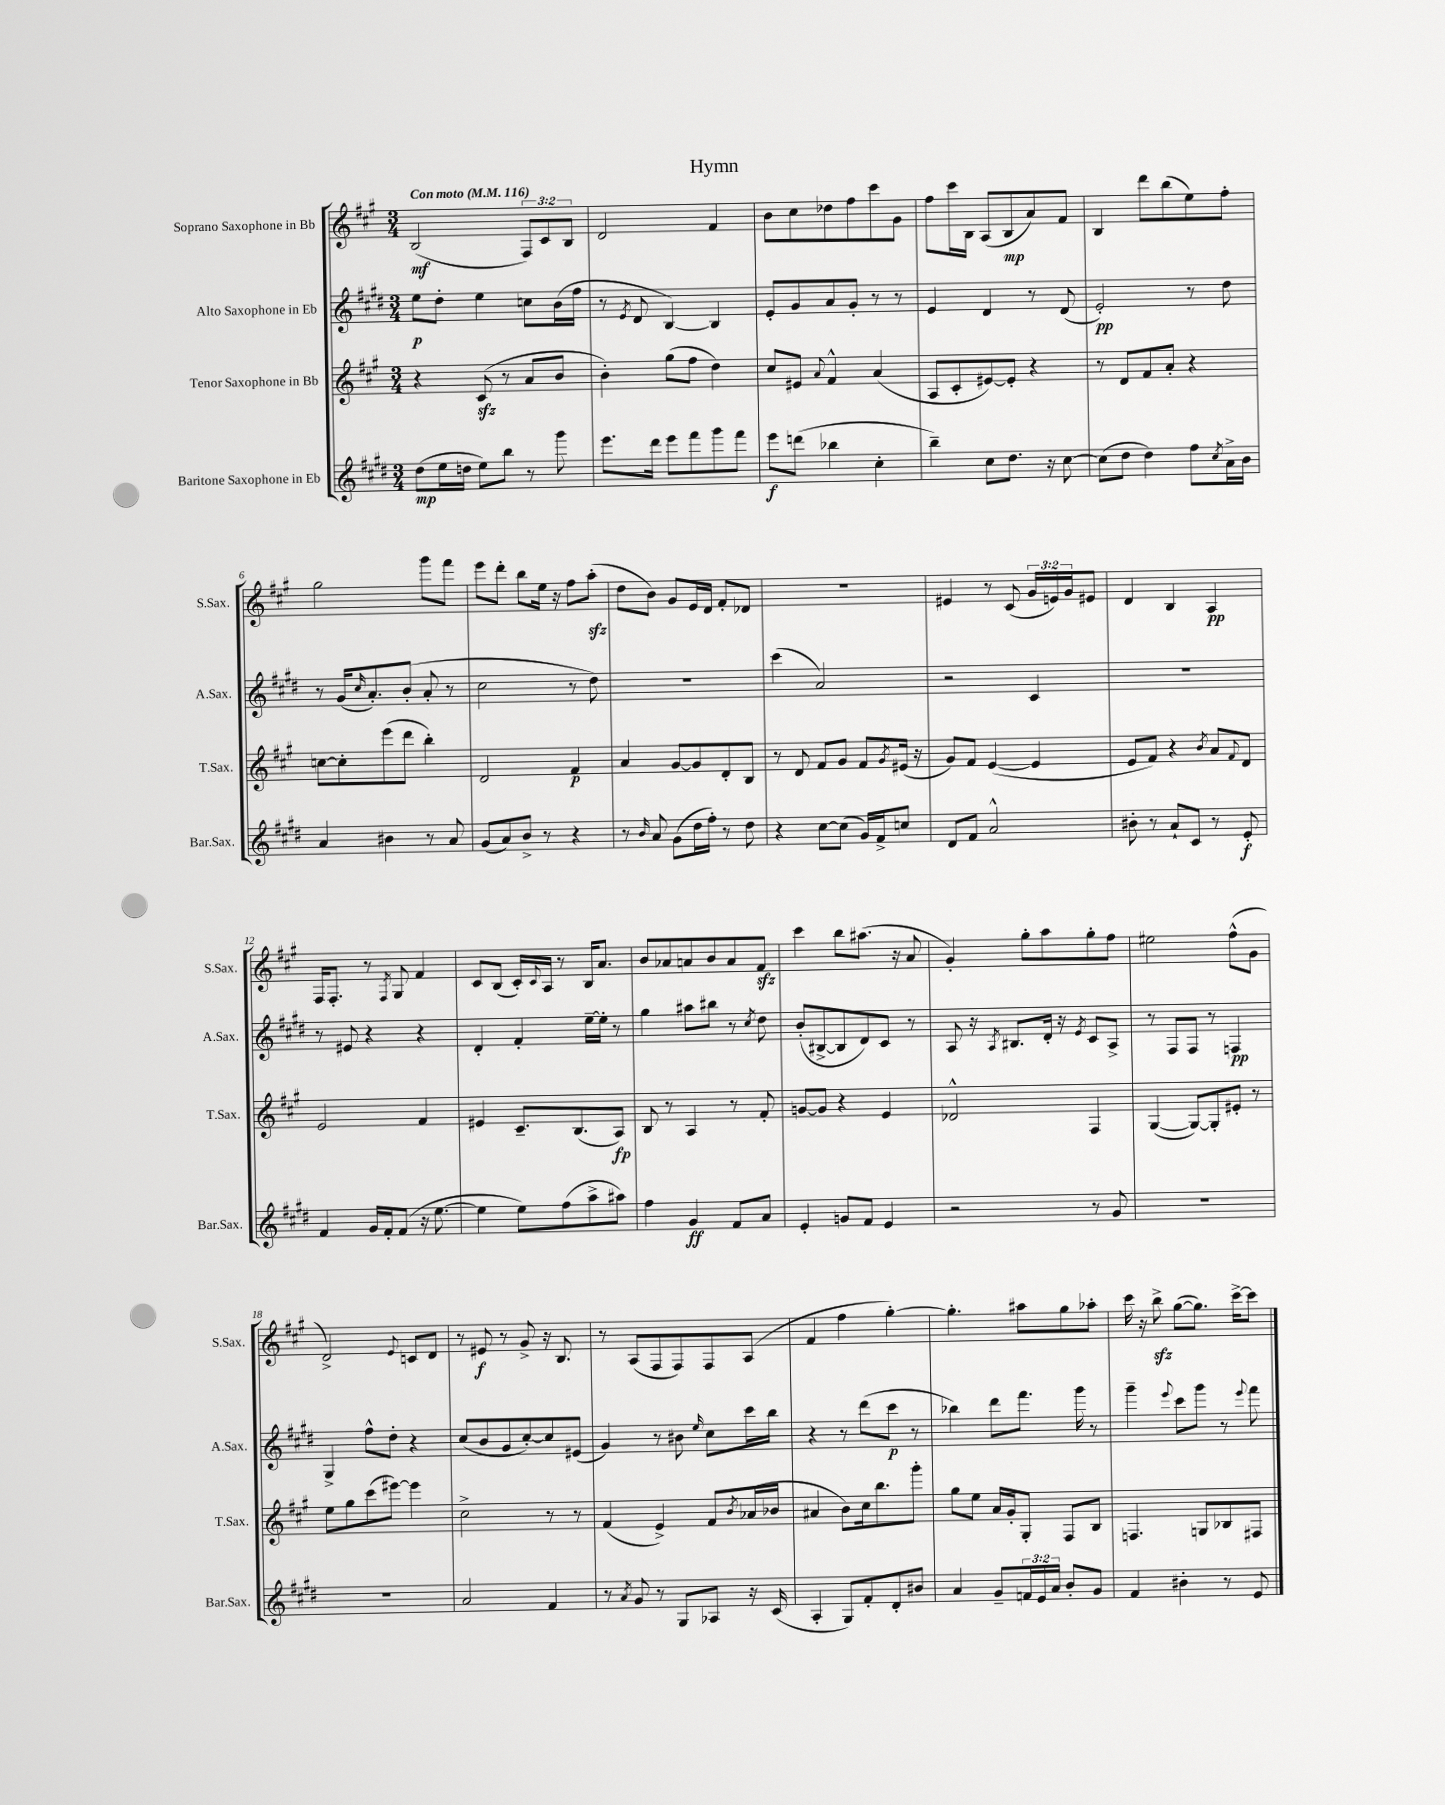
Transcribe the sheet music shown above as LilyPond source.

\header { title = "Hymn" }
<<
\new StaffGroup <<
\new Staff = "s0" \with { instrumentName = "Soprano Saxophone in Bb" shortInstrumentName = "S.Sax." } {
    \clef treble \key a \major \numericTimeSignature \time 3/4 \override Staff.TupletNumber.text = #tuplet-number::calc-fraction-text \tempo "Con moto" 4 = 116
    b2\mf( \tuplet 3/2 { fis8) cis'8 b8 } |
    d'2 fis'4 |
    b'8 cis''8 des''8 fis''8 cis'''8 gis'8 |
    fis''8 cis'''16 b16 a8( b8\mp a'8) fis'8 |
    b4 d'''8 b''8( e''8) fis''8-. |
    gis''2 gis'''8 fis'''8 |
    e'''8 d'''8-. b''8 e''16 r16 fis''8 a''8-.\sfz( |
    d''8 b'8) gis'8 e'16 d'16 fis'8-. des'8 |
    R2. |
    eis'4 r8 cis'8( \tuplet 3/2 { gis'16 e'16) gis'16 } eis'8 |
    d'4 b4 a4\pp |
    fis16 fis8.-. r8 \acciaccatura { fis8 } gis8 fis'4 |
    cis'8 b8( cis'16-.) \appoggiatura { cis'8 } a16 r8 b16 a'8. |
    b'8 aes'8 a'8 b'8 a'8 fis'8\sfz |
    cis'''4 b''8 ais''8.( r16 a'8 |
    gis'4-.) gis''8-. a''8 gis''8-. fis''8 |
    eis''2 fis''8-^( gis'8 |
    d'2->) \appoggiatura { e'8 } c'8 d'8 |
    r8 eis'8\f r8 gis'8-> r16 b8. |
    r8 a8( fis8 fis8) fis8 a8( |
    fis'4 fis''4 gis''4~-.) |
    gis''4.-. ais''8 gis''8 aes''8-. |
    cis'''16 r16 b''8->\sfz gis''8~( gis''8.) cis'''16~-> cis'''8 \bar "|." |
}
\new Staff = "s1" \with { instrumentName = "Alto Saxophone in Eb" shortInstrumentName = "A.Sax." } {
    \clef treble \key e \major \numericTimeSignature \time 3/4
    e''8\p dis''8-. e''4 c''8 b'16( fis''16 |
    r8 \acciaccatura { e'8 } dis'8 b4~) b4 |
    e'8-. gis'8 a'8 gis'8-. r8 r8 |
    e'4 dis'4 r8 dis'8( |
    e'2-.\pp) r8 dis''8 |
    r8 gis'16( \grace { cis''16 } a'8.-.) b'8-.( a'8-. r8 |
    cis''2 r8 dis''8) |
    R2. |
    cis'''4( a'2) |
    r2 cis'4 |
    R2. |
    r8 eis'8 r4 r4 |
    dis'4-. fis'4-. e''16~-- e''16-. r8 |
    gis''4 ais''8 bis''8 r8 \acciaccatura { cis''8 } dis''8 |
    b'8-.( bis8~-> bis8 dis'8) cis'8 r8 |
    a8 r16 \acciaccatura { a8 } bis8. dis'16-. r16 \acciaccatura { e'8 } cis'8 a8-> |
    r8 fis8 fis8 r8 f4\pp |
    gis4-> fis''8-^ dis''8-. r4 |
    cis''8( b'8 gis'8 cis''8~-.) cis''8 eis'8( |
    gis'4) r8 bis'8 \grace { e''16 } cis''8 cis'''16 b''16 |
    r4 r8 dis'''8( cis'''8\p r8 |
    bes''4) dis'''8 fis'''8. gis'''16 r8 |
    gis'''4-- \appoggiatura { e'''8 } cis'''8 gis'''8 r8 \appoggiatura { e'''8 } fis'''8 \bar "|." |
}
\new Staff = "s2" \with { instrumentName = "Tenor Saxophone in Bb" shortInstrumentName = "T.Sax." } {
    \clef treble \key a \major \numericTimeSignature \time 3/4
    r4 cis'8\sfz( r8 a'8 b'8 |
    b'4-.) gis''8( fis''8 d''4) |
    cis''8 eis'8 \appoggiatura { a'8 } fis'4-^ a'4( |
    a8 cis'8-. eis'8~) eis'8-. r4 |
    r8 d'8 fis'8 a'8-. r4 |
    c''8~ c''8-. e'''8( d'''8 b''4-.) |
    d'2 fis'4\p |
    a'4 gis'8~ gis'8 d'8-. b8 |
    r8 d'8 fis'8 gis'8 fis'8 \acciaccatura { gis'8 } eis'16( r16 |
    gis'8) fis'8 e'4~( e'4 |
    e'8 fis'8) r4 \acciaccatura { b'8 } a'8 \appoggiatura { fis'8 } d'8 |
    e'2 fis'4 |
    eis'4 cis'8.-- b8.( a8\fp) |
    b8 r8 a4 r8 fis'8-. |
    g'8~ g'8 r4 e'4 |
    des'2-^ fis4 |
    gis4~( gis8~) gis8-. eis'8-. r8 |
    e''8 gis''8 cis'''8( eis'''8~) eis'''4 |
    cis''2-> r8 r8 |
    fis'4( e'4->) fis'8 \acciaccatura { b'8 } aes'16( bes'16 |
    ais'4 b'8) cis''16 b''8. gis'''8-. |
    gis''8 e''8 a'16 gis'16-. gis8-. fis8 b8 |
    f4. g8 bes8 fis8 \bar "|." |
}
\new Staff = "s3" \with { instrumentName = "Baritone Saxophone in Eb" shortInstrumentName = "Bar.Sax." } {
    \clef treble \key e \major \numericTimeSignature \time 3/4 \override Staff.TupletNumber.text = #tuplet-number::calc-fraction-text
    dis''8\mp( e''16 d''16 e''8) b''8 r8 gis'''8 |
    e'''8. dis'''16 e'''8 fis'''8 gis'''8 fis'''8 |
    e'''8\f d'''8( bes''4 cis''4-. |
    b''4--) cis''8 dis''8. r16 cis''8~ |
    cis''8( dis''8 dis''4) fis''8 \acciaccatura { cis''8 } a'16-> b'16 |
    a'4 bis'4 r8 a'8 |
    gis'8( a'8) b'8-> r8 r4 |
    r8 \grace { b'16 } a'8 gis'8( dis''16 fis''16-.) r8 dis''8 |
    r4 cis''8~ cis''8( gis'16) fis'16-> c''8 |
    dis'8 fis'8 a'2-^ |
    bis'8-. r8 a'8-! cis'8 r8 e'8-.\f |
    fis'4 gis'16 fis'16-. fis'8( r16 e''8.~ |
    e''4 e''8) fis''8( a''8-> ais''8) |
    fis''4 gis'4\ff fis'8 a'8 |
    e'4-. g'8 fis'8 e'4 |
    r2 r8 gis'8 |
    R2. |
    R2. |
    a'2 fis'4 |
    r8 \acciaccatura { a'8 } gis'8 r8 gis8 aes8 r16 cis'16( |
    a4-. gis8) fis'8-. dis'8-. bis'8 |
    a'4 gis'8-- \tuplet 3/2 { f'16 e'16 a'16 } b'8-. gis'8 |
    fis'4 bis'4-. r8 e'8 \bar "|." |
}
>>
>>
